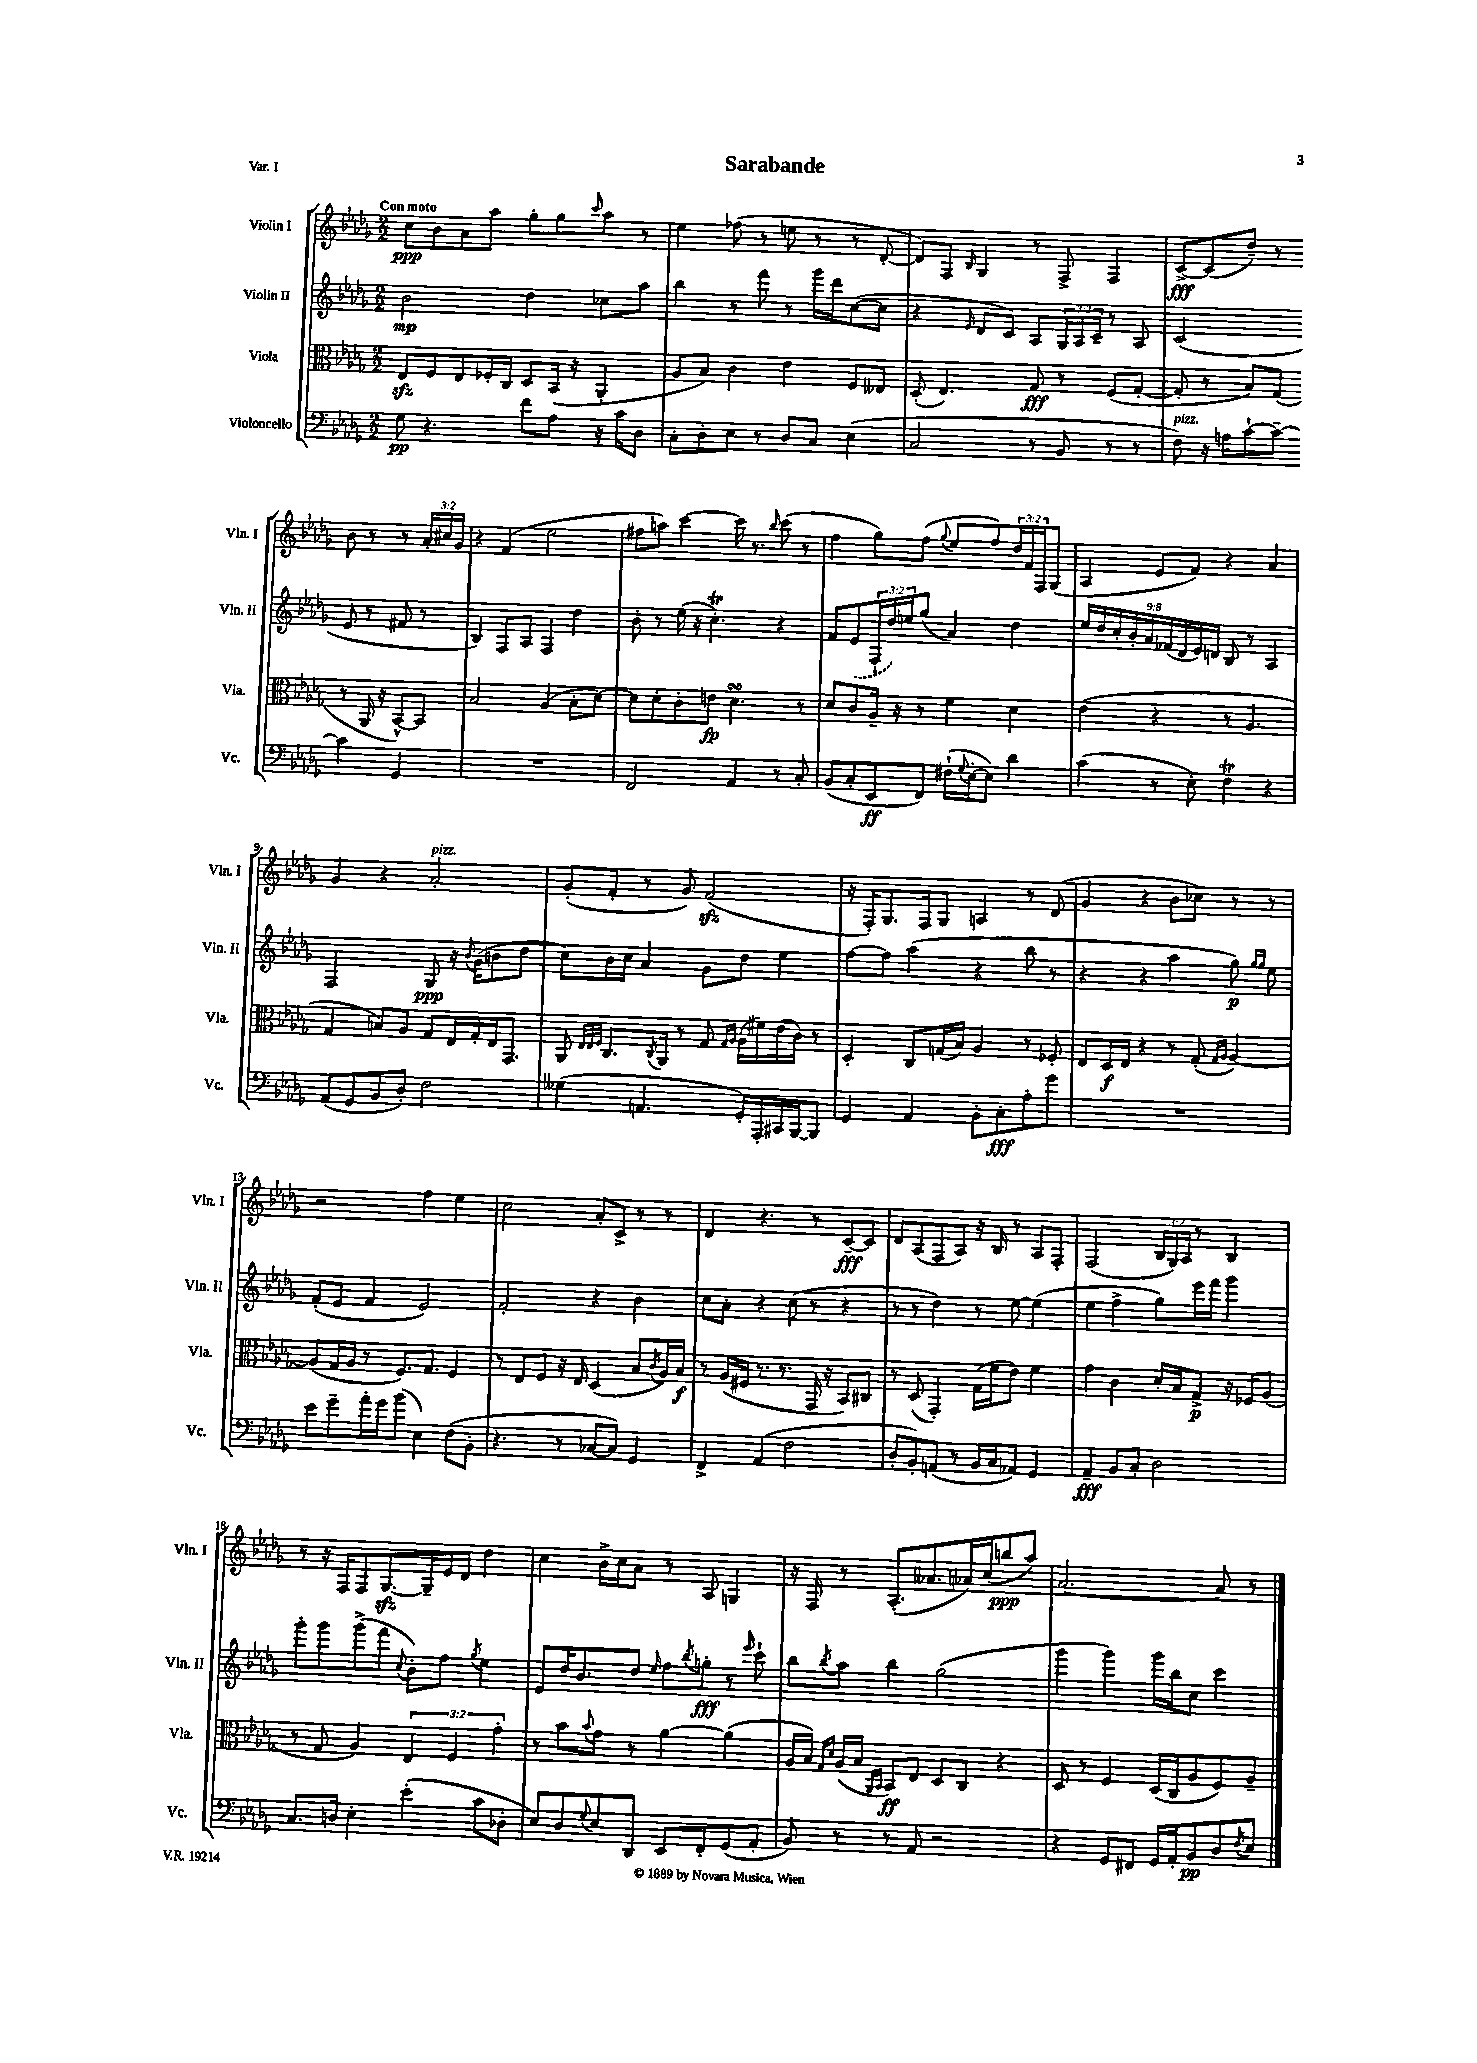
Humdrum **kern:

**kern	**kern	**kern	**kern
*staff4	*staff3	*staff2	*staff1
*clefF4	*clefC3	*clefG2	*clefG2
*k[b-e-a-d-g-]	*k[b-e-a-d-g-]	*k[b-e-a-d-g-]	*k[b-e-a-d-g-]
*M2/2	*M2/2	*M2/2	*M2/2
8G-	8E-	2b-	8cc
4.r	8F	.	8b-
.	8E-	.	8a-
.	16F-'	.	8aa-
.	16C	.	.
8f	8D-	4dd-	8gg-'
8A-	(16BB-	.	8gg-
.	16r	.	.
.	.	.	16qqccc
16r	4AA-'	8cc-	8aa-
16c	.	.	.
8D-	.	8aa-	8r
=	=	=	=
8C'	8A-	4bb-	4ee-
8D-'	8B-)	.	.
8E-	4c	8r	(8ff-
8r	.	8fff	8r
8D-	4e-	8r	8ee
8C	.	16ggg-	8r
.	.	16ddd-	.
(4E-	8F	([8cc	8r
.	8E--	8cc]	[8d-'
=	=	=	=
2C	(8D-'	4r	8d-])
.	4.E-)	.	8F
.	.	16qqe-	16qqB-
.	.	8d-	4G-
.	.	8c)	.
8r	8G-	8A-	8r
8BB-	8r	24G-	8F^
.	.	24A-	.
.	.	24c~	.
8r	(8F	8r	4F
8r	[8G-'	8A-	.
=	=	=	=
8F)	8G-']	(2c	[8c^
16r	8r	.	(8c]
16A	.	.	.
[8c`	8B-)	.	8dd-~)
8c~_	(8G-	.	8r
4c]	8r	8e-	8b-
.	16AA-	8r	8r
.	16r	.	.
4GG-	[8BB-^^)	8f#	8r
.	8BB-]	8r	24a-'
.	.	.	24cc#
.	.	.	24g-
=	=	=	=
1r	2B-	4B-)	4r
.	.	8F	(4f
.	.	8A-	.
.	(4A-	4F	2ee-
.	8B-'	4dd-	.
.	[8d-)	.	.
=	=	=	=
2FF	8d-]	8b-'	8ff#
.	8d-'	8r	8aa)
.	8c'	(16ee-	[4ccc
.	.	16r	.
.	8e	4.cc')	.
4AA-	4.d-	.	16ccc]
.	.	.	8.r
.	.	.	16qqbb-
8r	.	4r	(8ccc
8C'	8r	.	8r
=	=	=	=
(8BB-	8d-	8f	4ff
8C'	8c	(8e-	.
8EE-	16A-~	24F`	8gg-)
.	.	24dd-)	.
.	16r	.	.
.	.	24ee	.
8FF)	8r	(8gg-	(8ff
.	.	.	8qqgg-
(16F#`	4f	4a-)	8ee-
8qqG-	.	.	.
[16E-'	.	.	.
8E-])	.	.	8ff)
4d-	4d-	4dd-	24dd-
.	.	.	24f
.	.	.	24F
.	.	.	(8G-
=	=	=	=
(4c	(4e-	18ee-	4A-
.	.	18dd-	.
.	.	18cc'	.
.	.	18b-'	.
.	.	18a-	.
8r	4r	.	8e-
.	.	(18f-	.
.	.	18d-	.
8E-')	.	.	8f)
.	.	18e-)	.
.	.	18d	.
4F	8r	8B-	4r
.	4.A-	8r	.
4r	.	4A-	4a-
=	=	=	=
(8AA-	4G-	2F	4g-
8GG-	.	.	.
8BB-	8B)	.	4r
8D-')	8A-	.	.
2F	8G-	8G-	2a-'
.	16E-	16r	.
.	.	8qqb-	.
.	16G-'	(16g-	.
.	16E-	8b	.
.	8.GG-	.	.
.	.	8dd-	.
=	=	=	=
(4G--	8AA-	8cc)	(8g-'
.	32qqE-	.	.
.	32qqE-	.	.
.	32qqF	.	.
.	8.C	16b-	8f'
.	.	16cc	.
4.AA	.	4a-	8r
.	8qC	.	.
.	16AA-	.	.
.	8r	.	8g-)
.	8G-	8g-	(2f
.	16qqG-	.	.
.	16qqA-	.	.
16GG-')	(16A-	8dd-	.
16AAA-'	16f#)	.	.
16CC#	(16e-	4ee-	.
[16BBB-	16c)	.	.
8BBB-]	8r	.	.
=	=	=	=
4GG-	4D-'	[8ff	16r
.	.	.	16F')
.	.	8ff]	8.G-
4AA-	8C	(4aa-	.
.	.	.	16F
.	(16G	.	8G-
.	16B-)	.	.
8BB-'	4A-	4r	4A
8C'	.	.	.
8A-'	8r	8bb-	8r
8g-	8F-'	8r	(8d-
=	=	=	=
1r	8E-	4r	4g-
.	16D-	.	.
.	16E-	.	.
.	4r	4r	4r
.	8r	4aa-	8b-
.	(8G-'	.	8cc-)
.	16qqG-	.	.
.	16qqA-	.	.
.	[4A-)	8gg-)	8r
.	.	16qqgg-	.
.	.	16qqgg-	.
.	.	8ee-	8r
=	=	=	=
8e-	(8A-]	(8f'	2r
8g-~	16G-	8e-	.
.	16A-	.	.
16a-'	8r	4f	.
16g-	.	.	.
(8b-	8.F)	.	.
4E-)	.	2e-)	4ff
.	8.G-	.	.
(8F	4F	.	4ee-
8BB-'	.	.	.
=	=	=	=
4.r	8r	2f'	2cc
.	8E-	.	.
.	8F	.	.
8r	16r	.	.
.	16E-	.	.
[8C-	(4D-	4r	8a-'
8C-])	.	.	8c^
4GG-	8B-	4b-	8r
.	8qc	.	.
.	16A-)	.	8r
.	16B-	.	.
=	=	=	=
4FF^	8r	8cc	4d-
.	(16A-	8a-'	.
.	16F#	.	.
(4AA-	8.r	4r	4.r
.	8.r	.	.
2F	.	(8cc	.
.	16GG-	8r	8r
.	16r	.	.
.	8BB-)	4r	[8c~
.	8C#	.	8c]
=	=	=	=
8D-'	8r	8r	8d-
8BB-')	(8D-	8r	(8A-
(8AA	4GG-')	4dd-)	8F
8r	.	.	8A-)
16BB-	(16G-	8r	16r
16C	16f	.	16B-
8AA-)	8e-)	[8ee-	8r
4GG-	4f	(4ee-]	8A-
.	.	.	8F'
=	=	=	=
4AA-~	4g-	4ee-	(2F
8BB-	4c	4ff^	.
8C'	.	.	.
2D-	16d-'	8gg-)	24B-
.	.	.	24G-)
.	16B-	.	.
.	.	.	24A-
.	8G-^	16eee-	8r
.	.	16fff	.
.	16r	4ggg-	4B-
.	16F-	.	.
.	(8A-	.	.
=	=	=	=
8.C	8r	8ggg-'	8r
.	8G-	8ggg-	16r
16D	.	.	16F
4E-'	4A-)	(8ggg-^	8F
.	.	8fff	[8.G-
.	.	8qqcc	.
(4e-'	6E-	8b-')	.
.	.	.	16G-~]
.	.	8ff	16e-
.	6F	.	.
.	.	.	16d-
.	.	8qgg-	.
8c	.	4ee-	4dd-
.	6g-'	.	.
8D-'	.	.	.
=	=	=	=
8E-)	8r	8e-	4cc
8D-	8b-	16dd-	.
.	.	8.b-	.
8qqG-	8qqb-	.	.
8E-	8g-	.	16b-^
.	.	.	16cc
8DD-	8r	8dd-	8a-
.	.	16qqee-	.
8EE-	[4a-	8ff	8r
.	.	8qbb-	.
8FF'	.	8gg'	8A-
(8GG-	(4a-]	8r	4G
.	.	16qqeee-	.
8AA-'	.	8ccc`	.
=	=	=	=
8BB-)	16A-	8bb-	16r
.	16B-)	.	16F
.	16qqG-	.	.
.	16qqd-	8qbb-	.
8r	(16A-	8aa-	8r
.	16B-	.	.
.	16qqAA-	.	.
.	16qqBB-	.	.
8r	8BB-)	4bb-	(8.A-'
8AA-	8E-	.	.
.	.	.	8.a--
2r	8D-	(2gg-	.
.	8C	.	16a-)
.	.	.	(16cc
.	4r	.	8bb
.	.	.	8aa-)
=	=	=	=
4r	8D-	4ggg-	[2.a-
.	8r	.	.
8GG-	4F	4ggg-)	.
8FF#	.	.	.
16GG-	(16D-	16ggg-	.
16AA-'	16C	16bb-	.
8BB-	8A-	8cc	.
8D-	8F)	4ccc	8a-]
8qF	.	.	.
8E-	8A-~	.	8r
==	==	==	==
*-	*-	*-	*-
